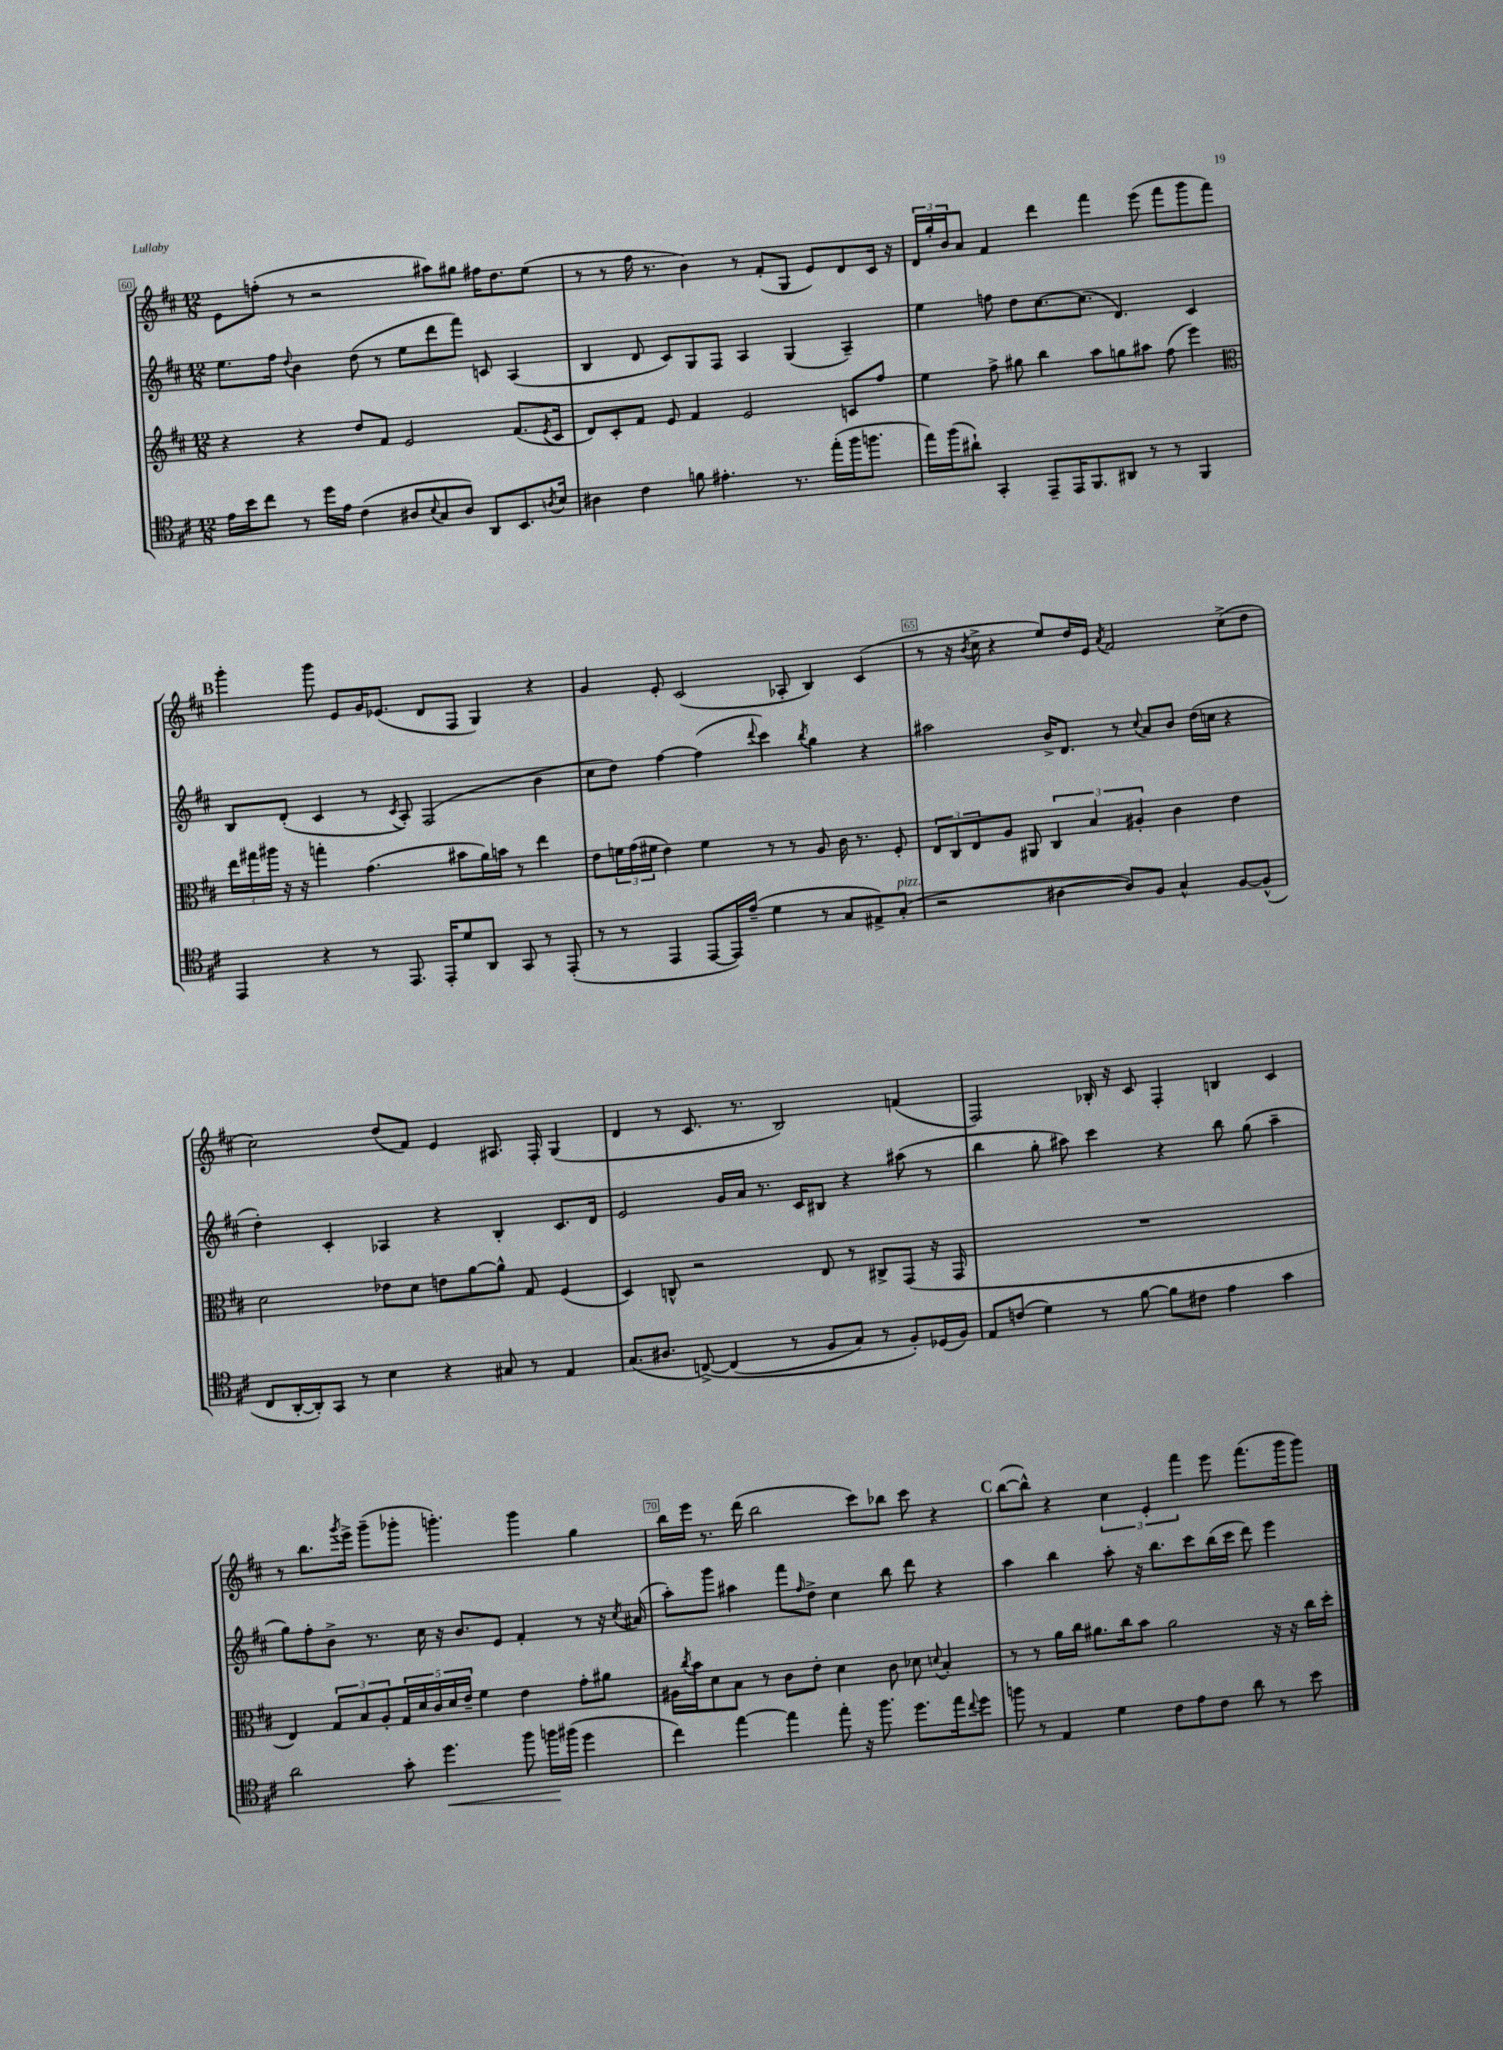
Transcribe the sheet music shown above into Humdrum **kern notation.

**kern	**kern	**kern	**kern
*staff4	*staff3	*staff2	*staff1
*clefC4	*clefG2	*clefG2	*clefG2
*k[f#c#]	*k[f#c#]	*k[f#c#]	*k[f#c#]
*M12/8	*M12/8	*M12/8	*M12/8
16e	4r	8.ee	8e
16b	.	.	.
8cc#	.	.	(8ff'
.	.	16ff#	.
.	.	8qqdd	.
8r	4r	4b	8r
16dd	.	.	2r
16e	.	.	.
(4c#	8dd	(8dd	.
.	8f#	8r	.
8A#	2e	8ee	.
8qqB	.	.	.
8G	.	8ddd	8aa#)
8A#)	.	8fff#)	8gg#
8AA	.	8c	16ff#
.	.	.	8.dd
8.BB	(8.f#	(4A	.
.	.	.	(8ee
8qA	8qe	.	.
16B	16c#	.	.
=	=	=	=
4A#	8d)	4B	8r
.	8c#'	.	8r
4c#	8f#	8d	16ff#
.	.	.	8.r
.	8e	8c#)	.
8f	4f#	8G	4b)
4.e#'	.	8F#	.
.	2e	4A	8r
.	.	.	(8f#'
8.r	.	(4G	8G
.	.	.	8e)
(16ee'	.	.	.
16ff#	8c	4A~)	8d
8.ff	.	.	.
.	8ff#	.	16c#
.	.	.	16r
=	=	=	=
16ee)	4ee	4ee	24d
.	.	.	24gg'
(16ff#	.	.	.
.	.	.	24b
8a#`)	.	.	8a
4GG'	8ff#^	8ff	4f#
.	8gg#	8dd	.
8EE~	4bb	[8.cc#	4ddd
16EE	.	.	.
8.FF#	.	(8.cc#]	.
.	8aa	.	4fff#
8AA#	8gg	4.d)	.
8r	8aa#	.	(8eee
8r	(8ff#	.	8fff#
4FF#	4eee)	4c#	8ggg
.	.	.	8fff#)
=	=	=	=
*	*clefC3	*	*
4EE	24ee	8B	4ggg'
.	24gg#	.	.
.	24aa#	.	.
.	16r	(8d'	.
.	16r	.	.
4r	4gg'	4c#	8ggg
.	.	.	8e
8r	(4.g	8r	16g
.	.	.	(8.e-
.	.	8qc#	.
8.EE	.	8A')	.
.	.	(2F#	8d
16EE'	.	.	.
8d	8b#	.	8F#
8AA	16a)	.	4G)
.	16b	.	.
8GG	8r	.	.
8r	4ee	4b	4r
(8EE'	.	.	.
=	=	=	=
8r	8e	8cc#	4g
8r	24f	8dd)	.
.	(24g	.	.
.	24f#	.	.
4EE	4e)	[4ff#	8e'
.	.	.	(2c#
[8EE	4f#	(4ff#]	.
16EE])	.	.	.
(16e~	.	.	.
.	.	8qqddd	.
4d	8r	4ccc#)	.
.	8r	.	8A-'
.	.	8qbb	.
8r	8A	4gg	4B)
8G	16c#	.	.
.	8.r	.	.
8E#^)	.	4r	(4c#
(8G'	8F#'	.	.
=	=	=	=
2r	12E	2aa#	8r
.	12C#	.	.
.	.	.	16r
.	12E	.	.
.	.	.	8qb
.	.	.	16cc#^
.	8A	.	4r
.	8AA#	.	.
[4A#	6C#	16b^	8ee)
.	.	8.d	.
.	.	.	16dd
.	6B	.	.
.	.	.	16e
.	.	.	8qa
8A#])	.	8r	2f#
.	6A#'	.	.
.	.	8qqcc#	.
8F#	.	8a	.
4G^^	4c#	8b	.
.	.	(16dd	.
.	.	16cc	.
[8F#	4e	4r	(8cc#^
(8F#^^]	.	.	8dd
=	=	=	=
8C#	2d	4dd')	2cc#)
[16AA'	.	.	.
16AA'])	.	.	.
8GG	.	4c#'	.
8r	.	.	.
4B	8e-	4A-	(8dd
.	8d	.	8f#)
4r	8e	4r	4e
.	[8a	.	.
8G#	8a^^]	4B'	8.A#
8r	8G	.	.
.	.	.	16F#'
4E	(4F#	8.c#	(4G
.	.	16d	.
=	=	=	=
(8.G	4D)	2e	4d
8.A#	.	.	.
.	8C^^	.	8r
&([8C^)	2r	.	8.c#
(4C]	.	16g	.
.	.	16a	8.r
.	.	8.r	.
8r	.	.	2B)
.	.	16c#	.
8F#	8E	8B#	.
8G)	8r	4r	.
8r	8C#^	.	.
8F#'&)	(8GG	(8aa#	(4f
(16D-	16r	8r	.
16F#)	16GG	.	.
=	=	=	=
8E	1.r	4bb	2F#)
(8c	.	.	.
4d)	.	8gg'	.
.	.	8aa#)	.
8r	.	4ccc#	16B-'
.	.	.	16r
[8f#	.	.	8c#
8f#]	.	4r	4F#'
8c#	.	.	.
4e	.	8bb	4B
.	.	(8gg	.
4g	.	4aa#~	4c#
=	=	=	=
2a	4E)	8gg)	8r
.	.	8ff#'	8.bb
.	12G	8b^	.
.	.	.	8qggg
.	.	.	16eee^
.	12B	.	.
.	.	8.r	(8ggg~
.	12A'	.	.
8g'	20G	.	8ggg-'
.	20d	.	.
.	.	16cc#	.
.	20c#	.	.
4.dd	.	16r	4.ggg')
.	20d	.	.
.	.	8.b	.
.	20e~	.	.
.	4f#	.	.
.	.	8e	.
8ff#	4e	4f#'	4ggg
16ff	.	.	.
(16ff#	.	.	.
4dd	8g'	8r	4gg
.	8a#	16r	.
.	.	8qcc#	.
.	.	(16a#	.
=	=	=	=
4cc#)	16A#	8aa')	16bb
.	8qcc#	.	.
.	16b	.	16eee
.	8d	8ggg	8.r
[4ee	8B	4aa#	.
.	.	.	(16ddd
.	8r	.	2bb
4ee]	8c#	8fff#	.
.	.	16qqff#	.
.	8e'	8dd^	.
8ee'	4d	4cc#	.
16r	.	.	8ccc#)
8.ff#	.	.	.
.	8c#	8bb	8bb-
8.dd	8d-	8ddd	8ccc#
.	8qqd	.	.
.	4B'	4r	4r
16ee	.	.	.
8qqcc#	.	.	.
8dd	.	.	.
=	=	=	=
8ff	8r	4aa	([8bb
8r	8r	.	8bb^^])
4E	16a	4bb	4r
.	16cc#	.	.
.	8.a#	.	.
4d	.	8aa'	6cc#
.	16cc#	.	.
.	8b	16r	.
.	.	.	6e'
.	.	8.bb	.
8c#	2a#	.	.
.	.	.	6fff#
8e	.	8ccc#	.
8c#	.	(16bb	8eee
.	.	16ccc#	.
8a	.	8ddd)	(8.fff#
8r	16r	4eee	.
.	16r	.	16ggg
8b	16cc#	.	8ggg)
.	16dd'	.	.
==	==	==	==
*-	*-	*-	*-
